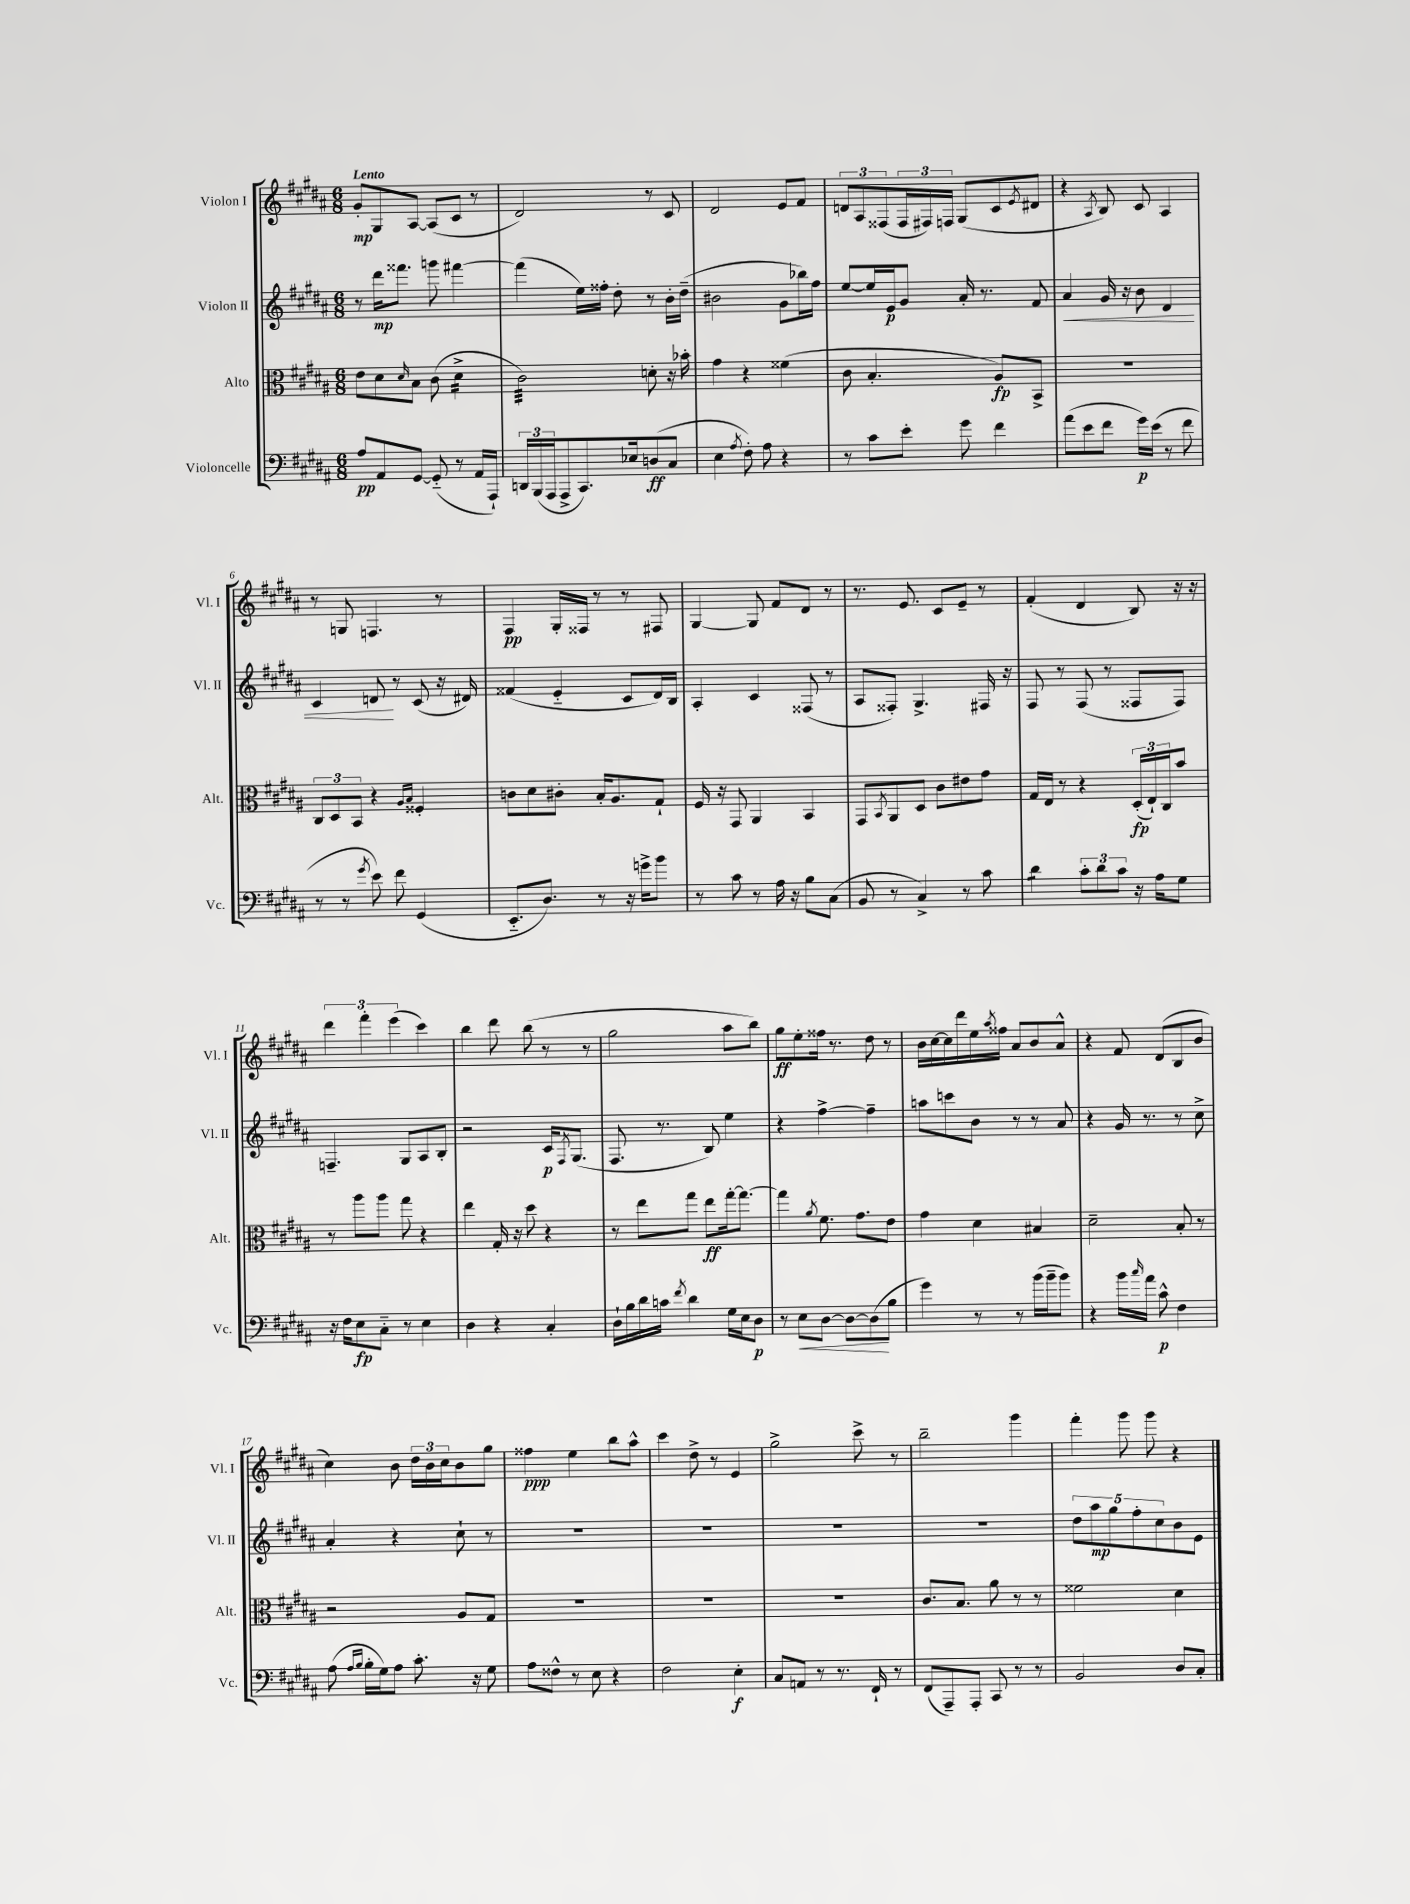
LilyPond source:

<<
\new StaffGroup <<
\new Staff = "s0" \with { instrumentName = "Violon I" shortInstrumentName = "Vl. I" } {
    \clef treble \key b \major \numericTimeSignature \time 6/8 \tempo "Lento"
    gis'8-.\mp gis8 ais8~ ais8( cis'8 r8 |
    dis'2) r8 cis'8 |
    dis'2 e'8 fis'8 |
    \tuplet 3/2 { d'8 ais8 fisis8( } \tuplet 3/2 { fisis16 fis16) f16 } gis8( cis'8 \acciaccatura { e'8 } dis'8 |
    r4 \acciaccatura { ais8 } b8) cis'8 ais4 |
    r8 g8 f4. r8 |
    fis4\pp gis16-. fisis16 r8 r8 fis8 |
    gis4~ gis8 fis'8 dis'8 r8 |
    r8. e'8. cis'8 e'8-- r8 |
    fis'4-.( dis'4 b8) r16 r16 |
    \tuplet 3/2 { dis'''4 fis'''4-. e'''4( } cis'''4) |
    b''4 dis'''8 b''8( r8 r8 |
    gis''2 ais''8 b''8) |
    gis''8\ff e''8-. fisis''16 r8. dis''8 r8 |
    b'16 cis''16~ cis''16 dis'''16 e''16 \acciaccatura { ais''8 } fisis''16 ais'8 b'8 ais'8-^ |
    r4 fis'8 dis'8( b8 b'8 |
    cis''4) b'8 \tuplet 3/2 { dis''16 b'16 cis''16 } b'8 gis''8 |
    fisis''4\ppp e''4 b''8 ais''8-^ |
    cis'''4 dis''8-> r8 e'4 |
    gis''2-> cis'''8-> r8 |
    b''2-- gis'''4 |
    fis'''4-. gis'''8 gis'''8 r4 \bar "|." |
}
\new Staff = "s1" \with { instrumentName = "Violon II" shortInstrumentName = "Vl. II" } {
    \clef treble \key b \major \numericTimeSignature \time 6/8
    r8 dis'''16\mp fisis'''8. g'''8 fis'''4~ |
    fis'''4( e''16) fisis''16-. dis''8-. r8 b'16-. dis''16--( |
    bis'2 gis'8 bes''16) fis''16 |
    e''8~ e''16 e'16\p gis'8 ais'16-. r8. fis'8 |
    ais'4\< gis'16 r16 b'8 dis'4 |
    cis'4 d'8\! r8 cis'8( r16 dis'16) |
    fisis'4( e'4-_ cis'8 dis'16) b16 |
    ais4-. cis'4 fisis8( r8 |
    ais8 fisis8-.) gis4.-> fis16 r16 |
    fis8 r8 fis8( r8 fisis8 fisis8) |
    f4.-- gis8 ais8 b8-. |
    r2 cis'16\p \acciaccatura { fis8 } gis8.( |
    fis8. r8. b8) e''4 |
    r4 fis''4~-> fis''4-- |
    a''8 c'''8 b'8 r8 r8 ais'8 |
    r4 gis'16 r8. r8 cis''8-> |
    ais'4-. r4 cis''8-! r8 |
    R2. |
    R2. |
    R2. |
    R2. |
    \tuplet 5/4 { dis''8 ais''8\mp gis''8 fis''8-. cis''8 } b'8 e'8 \bar "|." |
}
\new Staff = "s2" \with { instrumentName = "Alto" shortInstrumentName = "Alt." } {
    \clef alto \key b \major \numericTimeSignature \time 6/8
    e'8 dis'8 \grace { dis'16 } b8 cis'8( dis'4:16-> |
    cis'2:32) d'8-. r16 bes'16-. |
    gis'4 r4 fisis'4( |
    cis'8 b4.-. ais8\fp) b,8-> |
    r2. |
    \tuplet 3/2 { cis8 dis8 b,8 } r4 \grace { ais16 b16 } fisis4-. |
    c'8 dis'8 cis'8-. b16-. ais8. gis8-! |
    fis16 r16 gis,8 ais,4 b,4 |
    gis,8 \acciaccatura { b,8 } ais,8 dis8 cis'8 eis'8 gis'8 |
    gis16 e16 r8 r4 \tuplet 3/2 { dis16-.\fp( e16-!) cis16 } b'8 |
    r8 ais''8 ais''8 gis''8 r4 |
    e''4 gis16-. r16 dis''8 r4 |
    r8 e''8 gis''8 e''8\ff gis''16~-. gis''8.~ |
    gis''4 \acciaccatura { ais'8 } fis'8. gis'8. e'8 |
    gis'4 dis'4 bis4 |
    dis'2-- b8-. r8 |
    r2 ais8 gis8 |
    R2. |
    R2. |
    R2. |
    cis'8. b8. ais'8 r8 r8 |
    fisis'2 dis'4 \bar "|." |
}
\new Staff = "s3" \with { instrumentName = "Violoncelle" shortInstrumentName = "Vc." } {
    \clef bass \key b \major \numericTimeSignature \time 6/8
    ais8\pp ais,8 gis,8~ gis,8-_( r8 ais,16 ais,,16-!) |
    \tuplet 3/2 { d,16 b,,16( ais,,16 } ais,,8-> cis,8.) ees16 d8\ff( cis8 |
    e4 \acciaccatura { ais8 } fis8-.) ais8 r4 |
    r8 cis'8 e'8-. gis'8 fis'4 |
    ais'8( e'8 fis'8 gis'16\p) e'16( r8 fis'8 |
    r8 r8 \acciaccatura { gis'8 } e'8) fis'8 gis,4( |
    e,8.-_ dis8.) r8 r16 g'16-> b'8 |
    r8 cis'8 r8 ais16 r16 b8 cis8( |
    b,8 r8 cis4->) r8 cis'8 |
    dis'4:8 \tuplet 3/2 { cis'8-. dis'8 cis'8 } r16 ais16 gis8 |
    r16 fis16 e8\fp cis8-_ r8 e4 |
    dis4 r4 cis4-. |
    dis16-! b16 dis'16 c'16 \acciaccatura { fis'8 } dis'4 gis16 e16 dis8\p |
    r8 e8\< dis8~ dis8~ dis8\!( b8 |
    gis'4) r8 r8 b'16( b'16-- b'8) |
    r4 b'16 \grace { cis''16 } ais'16 cis'8-^\p fis4 |
    ais8( \grace { ais16 b16 } b16-. gis16) ais8 cis'8.-. r16 gis8 |
    ais8 fisis8-^ r8 e8 r4 |
    fis2 e4-.\f |
    cis8 a,8 r8 r8. fis,16-! r8 |
    fis,8( ais,,8--) ais,,8-. cis,8 r8 r8 |
    b,2 dis8 cis8-. \bar "|." |
}
>>
>>
